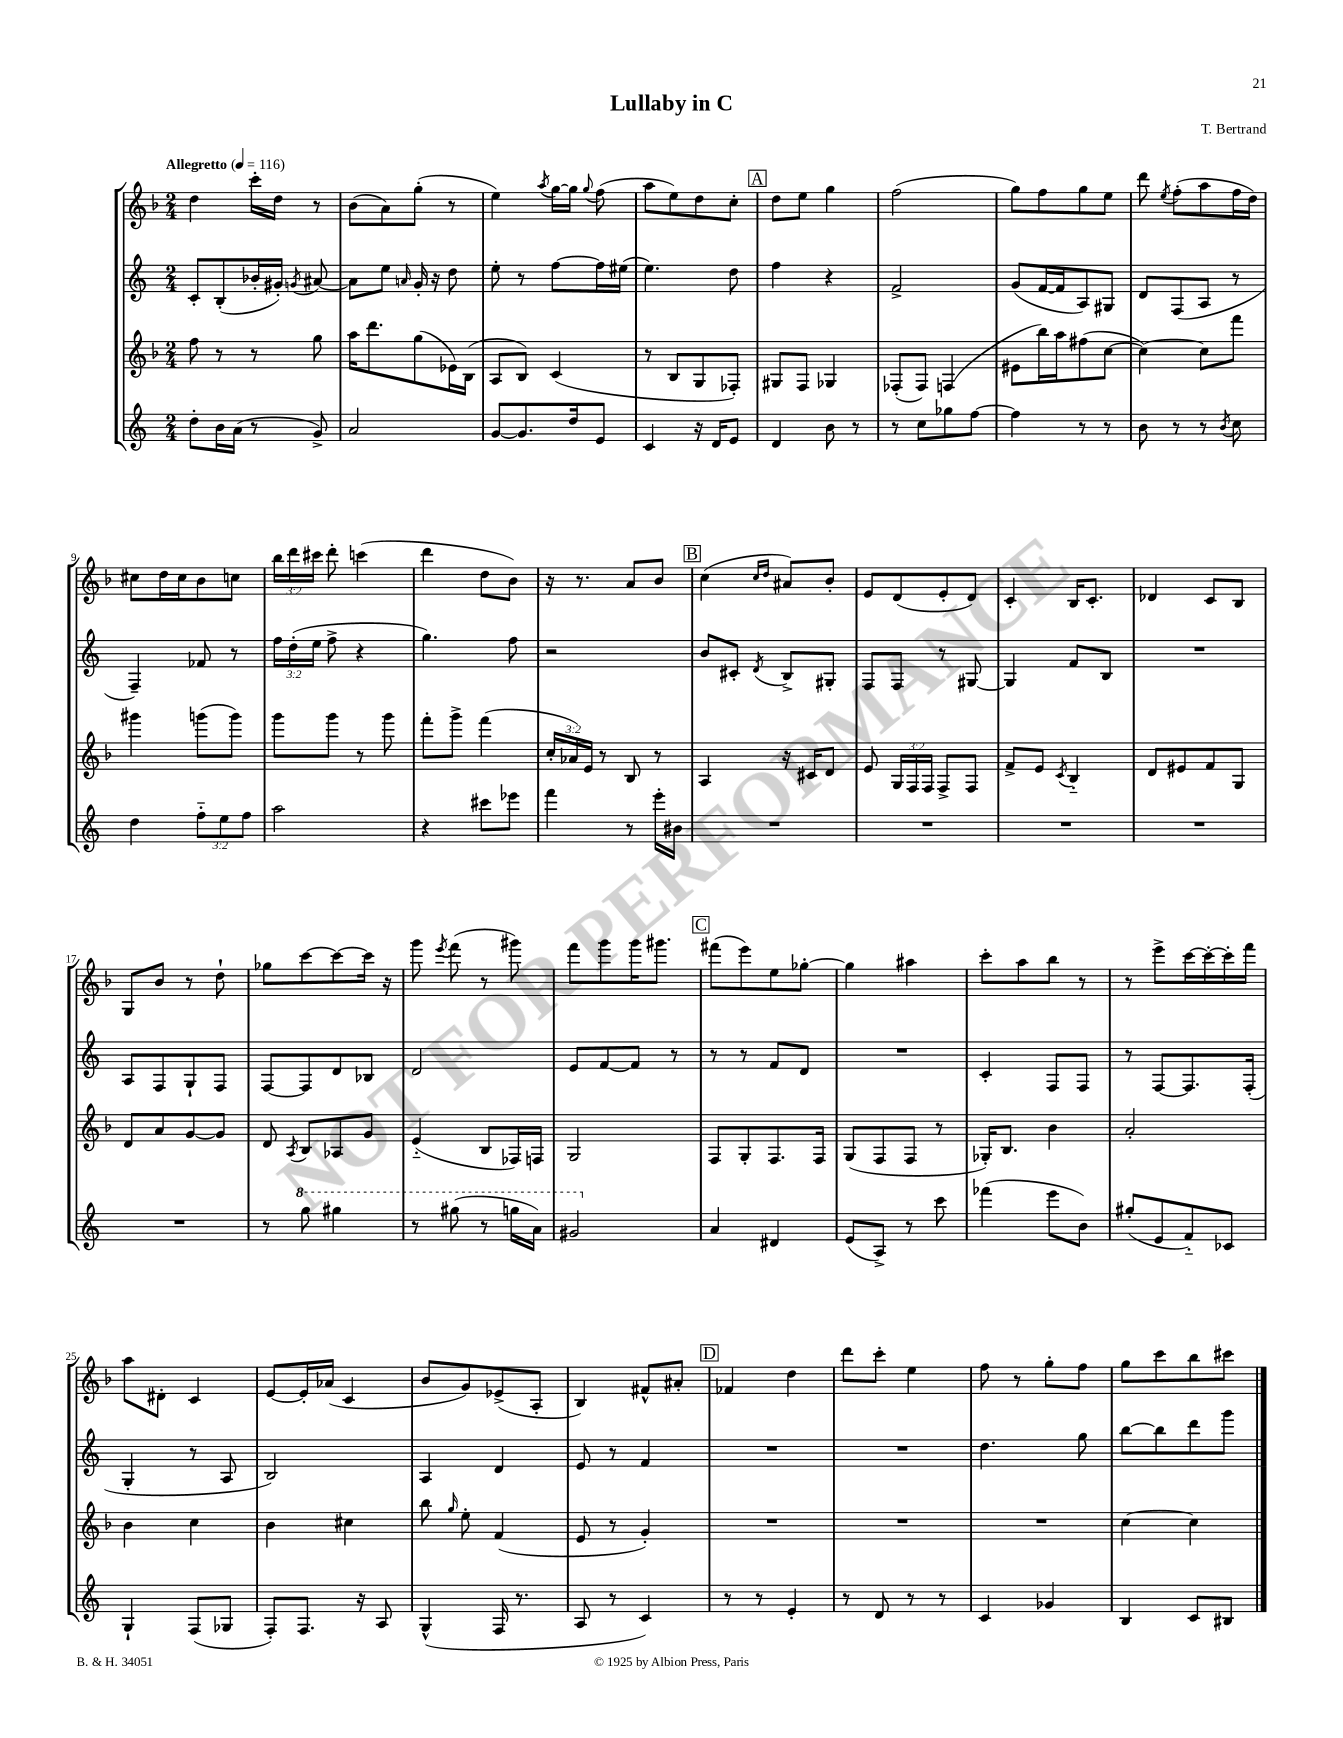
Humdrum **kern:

**kern	**kern	**kern	**kern
*staff4	*staff3	*staff2	*staff1
*clefG2	*clefG2	*clefG2	*clefG2
*k[]	*k[b-]	*k[]	*k[b-]
*M2/4	*M2/4	*M2/4	*M2/4
*MM116	*MM116	*MM116	*MM116
8dd'	8ff	8c'	4dd
16b	8r	(8B'	.
(16a	.	.	.
8r	8r	16b-'	16ccc'
.	.	16g#')	16dd
.	.	8qg	.
8g^)	8gg	[8a#	8r
=	=	=	=
2a	16aa	8a#]	(8b-
.	8.ddd	.	.
.	.	8ee	8a)
.	.	16qqa	.
.	(8gg	16g'	(8gg'
.	.	16r	.
.	16e-)	8dd	8r
.	(16B-	.	.
=	=	=	=
[8g	8A	8ee'	4ee)
8.g]	8B-)	8r	.
.	.	.	8qaa
.	(4c	[8ff	[16gg
16dd	.	.	16gg]
.	.	.	8qqgg
8e	.	16ff]	(8ff
.	.	(16ee#	.
=	=	=	=
4c	8r	4.ee)	8aa
.	8B-	.	8ee)
16r	8G	.	8dd
16d	.	.	.
8e	8F-')	8dd	8cc'
=	=	=	=
4d	8G#	4ff	8dd
.	8F	.	8ee
8b	4G-	4r	4gg
8r	.	.	.
=	=	=	=
8r	(8F-'	2f^	(2ff
8cc	8F-)	.	.
8gg-	(4F	.	.
[8ff	.	.	.
=	=	=	=
4ff]	8e#	(8g	8gg)
.	16bb-)	[16f	8ff
.	16aa	16f]	.
8r	(8ff#	8A)	8gg
8r	[8cc	8G#	8ee
=	=	=	=
8b	4cc_)	8d	8ddd
.	.	.	8qee
8r	.	(8F	(8ff'
8r	8cc]	8A	8aa
8qb	.	.	.
8cc	8fff	8r	16ff
.	.	.	16dd)
=	=	=	=
4dd	4ggg#	4F~)	8cc#
.	.	.	16dd
.	.	.	16cc#
12ff'~	(8ggg	8f-	8b-
12ee	.	.	.
.	8ggg)	8r	8cc
12ff	.	.	.
=	=	=	=
2aa	8ggg	24ff	24bb-
.	.	(24dd'	24ddd
.	.	24ee	24ccc#
.	8ggg	8ff^	8ddd'
.	8r	4r	(4ccc
.	8ggg	.	.
=	=	=	=
4r	8fff'	4.gg)	4ddd
.	8ggg^	.	.
8ccc#	(4fff	.	8dd
8eee-	.	8ff	8b-)
=	=	=	=
4fff	24cc'	2r	16r
.	24a-)	.	.
.	.	.	8.r
.	24e	.	.
.	8r	.	.
8r	8B-	.	8a
16eee'	8r	.	8b-
16b#	.	.	.
=	=	=	=
2r	4A	8b	(4cc
.	.	8c#'	.
.	.	.	16qqcc
.	.	8qd	16qqdd
.	16r	8B^	8a#)
.	16c#	.	.
.	8d	8G#'	8b-'
=	=	=	=
2r	8e	8F	8e
.	24G	8F	(8d
.	24F	.	.
.	24F	.	.
.	8F^	8r	8e'
.	8F	[8G#	8d)
=	=	=	=
2r	8f^	4G#]	4c'
.	8e	.	.
.	8qc	.	.
.	4B-'~	8f	16B-
.	.	.	8.c'
.	.	8B	.
=	=	=	=
2r	8d	2r	4d-
.	8e#	.	.
.	8f	.	8c
.	8G	.	8B-
=	=	=	=
2r	8d	8A	8G
.	8a	8F	8b-
.	[8g	8G`	8r
.	8g]	8F	8dd`
=	=	=	=
8r	8d	[8F	8gg-
.	8qA	.	.
8ggg	8B-	8F]	[8ccc
4ggg#	8A-	8d	8ccc_
.	8g	8B-	16ccc]
.	.	.	16r
=	=	=	=
8r	(4e'~	2d	8ggg
.	.	.	8qeee
(8ggg#	.	.	(8fff
8r	8B-	.	8r
16ggg	16F-)	.	8ggg#)
16aa)	16F	.	.
=	=	=	=
2gg#	2G	8e	8fff
.	.	[8f	8ggg
.	.	8f]	16ggg
.	.	.	8.ggg#
.	.	8r	.
=	=	=	=
4a	8F	8r	(8fff#
.	8G'	8r	8eee)
4d#	8.F	8f	8ee
.	.	8d	[8gg-'
.	16F	.	.
=	=	=	=
(8e	(8G	2r	4gg-]
8A^)	8F	.	.
8r	8F	.	4aa#
8ccc	8r	.	.
=	=	=	=
(4fff-	16G-')	4c'	8ccc'
.	8.B-	.	.
.	.	.	8aa
8eee	4b-	8F	8bb-
8b)	.	8F	8r
=	=	=	=
(8gg#'	2a'	8r	8r
8e	.	[8F	8eee^
8f'~)	.	8.F]	[16ccc
.	.	.	16ccc'_
8c-	.	.	16ccc']
.	.	(16F'	16fff
=	=	=	=
4G`	4b-	4G'	8aa
.	.	.	8d#'
(8F	4cc	8r	4c
8G-	.	8A	.
=	=	=	=
8F')	4b-	2B)	[8e
8.F	.	.	16e']
.	.	.	(16a-
.	4cc#	.	4c
16r	.	.	.
8A	.	.	.
=	=	=	=
(4G^^	8bb-	4A	8b-
.	16qqgg	.	.
.	8ee'	.	8g)
16F	(4f	4d	(8e-^
8.r	.	.	.
.	.	.	8A'
=	=	=	=
8A	8e	8e	4B-)
8r	8r	8r	.
4c)	4g')	4f	8f#^^
.	.	.	8a#'
=	=	=	=
8r	2r	2r	4f-
8r	.	.	.
4e'	.	.	4dd
=	=	=	=
8r	2r	2r	8ddd
8d	.	.	8ccc'
8r	.	.	4ee
8r	.	.	.
=	=	=	=
4c	2r	4.dd	8ff
.	.	.	8r
4g-	.	.	8gg'
.	.	8gg	8ff
=	=	=	=
4B	[4cc	[8bb	8gg
.	.	8bb]	8ccc
8c	4cc]	8ddd	8bb-
8B#	.	8ggg	8ccc#
==	==	==	==
*-	*-	*-	*-
